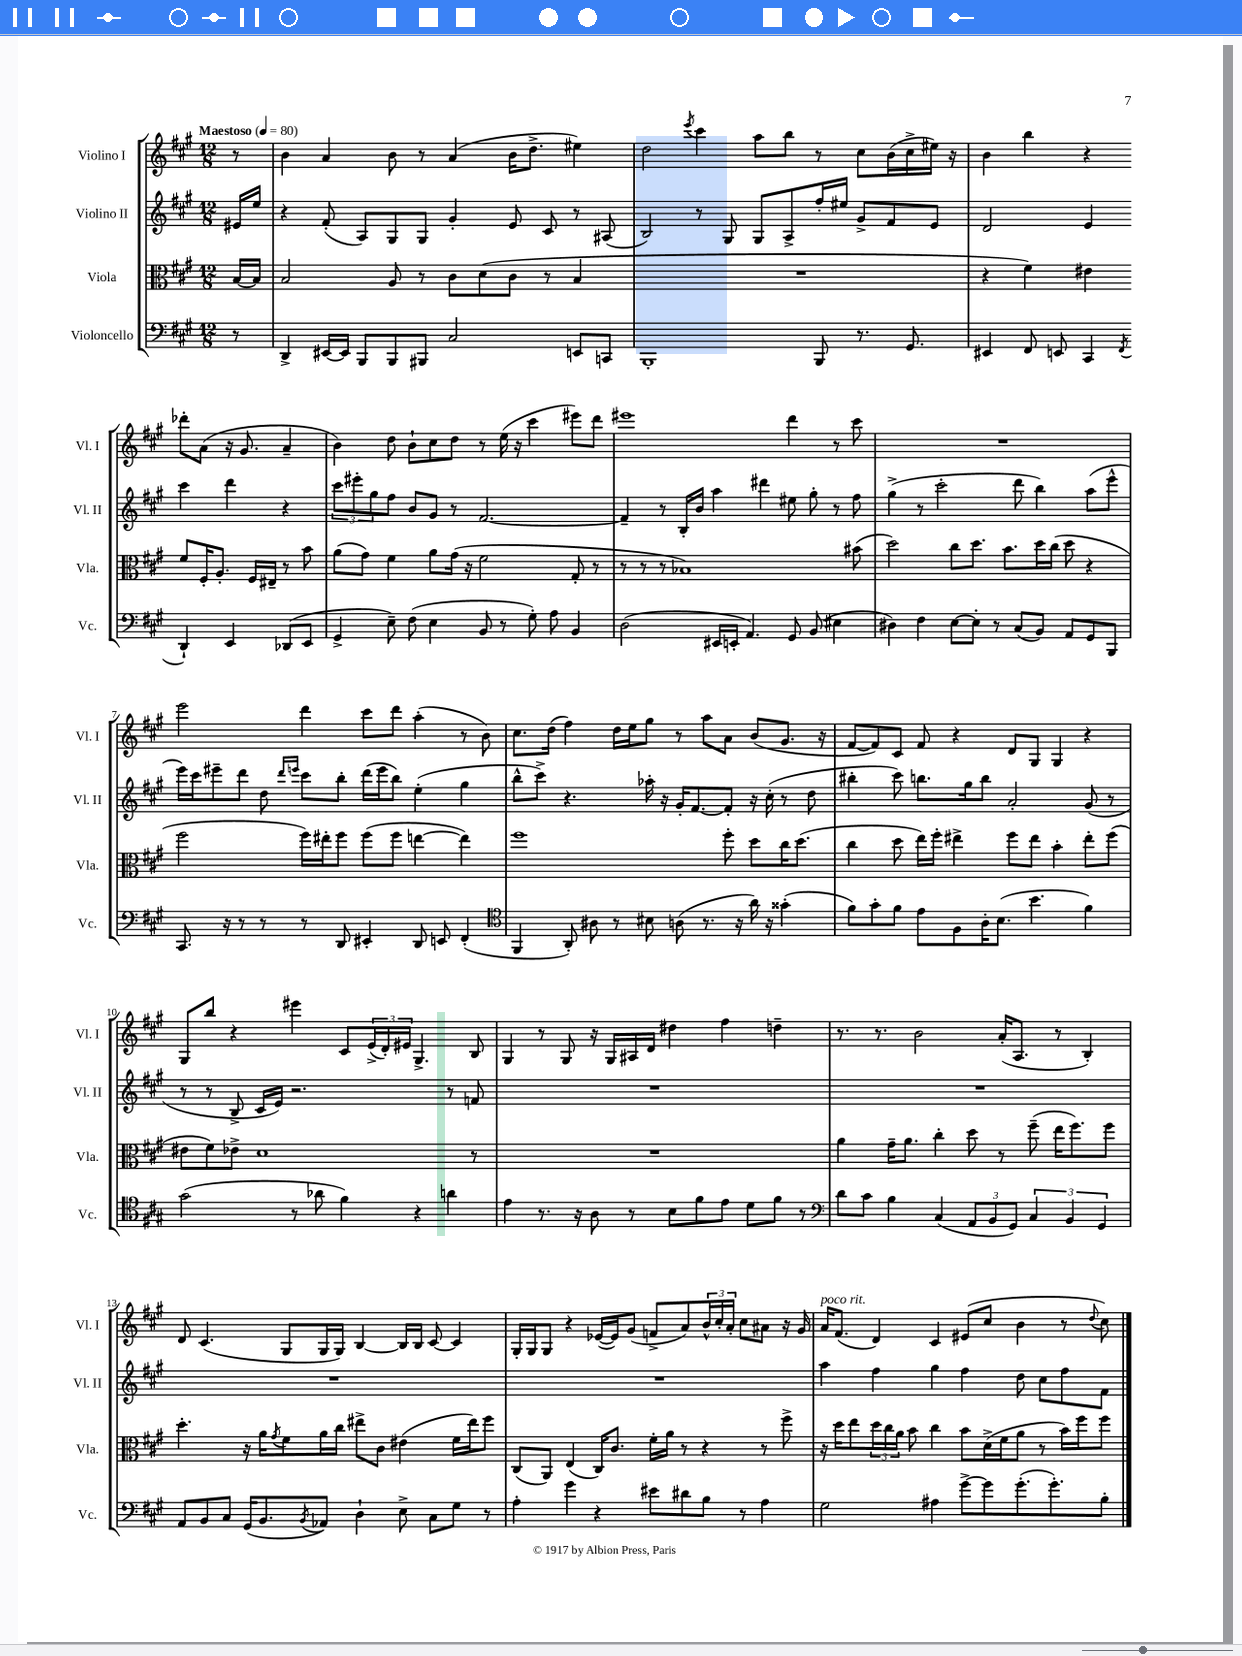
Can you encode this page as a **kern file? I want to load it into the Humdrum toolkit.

**kern	**kern	**kern	**kern
*staff4	*staff3	*staff2	*staff1
*clefF4	*clefC3	*clefG2	*clefG2
*k[f#c#g#]	*k[f#c#g#]	*k[f#c#g#]	*k[f#c#g#]
*M12/8	*M12/8	*M12/8	*M12/8
*MM80	*MM80	*MM80	*MM80
8r	[16B	16e#	8r
.	16B]	16ee	.
=	=	=	=
4DD^	2B	4r	4b
[16EE#	.	(8f#'	4a
16EE#]	.	.	.
8BBB	.	8A)	.
8BBB	8A	8G#	8b
8BBB#	8r	8G#	8r
2C#	8c#	4g#'	(4a
.	(8d	.	.
.	8c#	8e	16b
.	.	.	8.dd^
.	8r	8c#	.
8EE	4B	8r	4ee#)
8CC	.	(8A#	.
=	=	=	=
1BBB'	1.r	2B)	2dd
.	.	.	8qeee
.	.	8r	4ccc#
.	.	8G#	.
.	.	8G#	8aa
.	.	8A^	8bb
8BBB	.	16ff#'	8r
.	.	16ee#	.
8.r	.	8g#^	8cc#
.	.	8f#	(16b
8.GG#	.	.	16cc#^
.	.	8e	16ee#)
.	.	.	16r
=	=	=	=
4EE#	4r	2d	4b
8FF#	4f#)	.	4bb
8EE	.	.	.
4CC#	4e#	4e	4r
8qFF#	.	.	.
4DD`	8f#	4ccc#	8ddd-'
.	16F#'	.	(8a
.	8.A'	.	.
4EE	.	4ddd	16r
.	.	.	8.g#
.	16F#	.	.
.	16E#~	.	.
(8DD-	8r	4r	4a~
8EE	8b	.	.
=	=	=	=
4GG#^	(8a	12ccc#	4b)
.	.	12eee#'	.
.	8g#)	.	.
.	.	12gg#	.
8E~)	4f#	8ff#	8dd
(8F#	.	8b	8b`
4E	8a	8g#	8cc#
.	(16g#	8r	8dd
.	16r	.	.
8BB	2f#	[2.f#	8r
8r	.	.	(16ee
.	.	.	16r
8G#')	.	.	4ccc#
8A	.	.	.
4BB	8G#'	.	8eee#)
.	8r	.	8ddd
=	=	=	=
(2D	8r	4f#~]	1eee#
.	8r	.	.
.	8r	8r	.
.	1B-)	16B'	.
.	.	16b	.
16EE#	.	4aa	.
16EE'	.	.	.
4.AA)	.	.	.
.	.	4ddd#	.
8GG#	.	8ee#	4ddd
(8BB	.	8gg#'	.
4E#	.	8r	8r
.	(8b#	8ff#	8ccc#
=	=	=	=
4D#)	2dd)	(4gg#^	1.r
4F#	.	8r	.
.	.	2ccc#'	.
[8E	8cc#	.	.
8E']	8.dd	.	.
8r	.	.	.
.	8.b	.	.
(8C#	.	8ddd	.
8BB)	16dd	4bb)	.
.	(16cc#	.	.
8AA	8dd	.	.
8GG#	4r	(8aa	.
8BBB	.	8eee^^	.
=	=	=	=
8.CC#	2ff#	16eee)	2eee
.	.	16ccc#	.
.	.	8eee#~	.
16r	.	.	.
8r	.	8ddd	.
8r	.	8dd	.
.	.	16qqddd	.
.	.	16qqeee	.
8r	16ff#)	8ccc#	4ddd
.	16ee#'	.	.
8DD	8ff#	8bb'	.
4EE#'	(8ff#	(16ddd	8ccc#
.	.	16eee	.
.	8ff#	8bb)	8ddd
8DD	[4ee	(4ee'	(4aa'
8EE	.	.	.
(4FF#'	4ee])	4gg#	8r
.	.	.	8b)
=	=	=	=
*clefC4	*	*	*
4FF#	1ff#	8bb^^	8.cc#
.	.	8ccc#^)	.
.	.	.	(16dd
8AA')	.	4.r	4ff#)
8A#	.	.	.
8r	.	.	16dd
.	.	.	16ee
8B#	.	16aa-'	8gg#
.	.	16r	.
(8A	.	16g#'	8r
.	.	[8.f#	.
8.r	.	.	8aa
.	8ff#'	8f#']	8a
16r	.	.	.
16a)	8dd	16r	(8b
16r	.	(16cc#'	.
(4g##'	16cc#	8r	8.g#
.	(8.dd	.	.
.	.	8dd	.
.	.	.	16r
=	=	=	=
8f#)	4cc#	4bb#'	[8f#
8g#'	.	.	8f#])
8f#	8dd	8ccc#)	8c#
8e	16ee)	8.bb	8f#
.	16ff#'	.	.
8F#	4ee#^	.	4r
.	.	16gg#	.
16A'	.	8bb	.
(8.B	.	.	.
.	8ff#	2a'	8d
4.b	8ee#	.	8G#
.	4b'	.	4G#
4f#)	8ee#'	(8g#	4r
.	(8ff#	8r	.
=	=	=	=
(2g#	8e#	8r	8G#
.	8f#)	8r	8bb
.	8e-^	8B^	4r
.	1d	16c#	.
.	.	16e)	.
8r	.	2.r	4eee#
8a-	.	.	.
4f#)	.	.	8c#
.	.	.	(24e^
.	.	.	24d')
.	.	.	24e#
4r	.	.	4.G#^
4a	.	8r	.
.	8r	8f	8B
=	=	=	=
4e	1.r	1.r	4G#
8.r	.	.	8r
.	.	.	8G#
16r	.	.	.
8A	.	.	16r
.	.	.	16G#
8r	.	.	16A#
.	.	.	16d
8B	.	.	4dd#
8f#	.	.	.
8e	.	.	4ff#
8d	.	.	.
8f#	.	.	4dd~
8r	.	.	.
=	=	=	=
*clefF4	*	*	*
8d	4a	1.r	8.r
8c#	.	.	.
.	.	.	8.r
4B	16g#~	.	.
.	8.a	.	.
.	.	.	2b
(4C#	4cc#'	.	.
12AA	8dd	.	.
12BB	.	.	.
.	8r	.	(16a'
12GG#)	.	.	.
.	.	.	8.A
6C#	(8ff#~	.	.
.	16ee	.	8r
6BB	.	.	.
.	8.ff#)	.	.
.	.	.	4B')
6GG#	.	.	.
.	8ff#	.	.
=	=	=	=
8AA	4.dd'	1.r	8d
8BB	.	.	(4.c#
8C#	.	.	.
(16GG#	16r	.	.
8.BB	16a	.	.
.	8qg#	.	.
.	8f#	.	8G#
8qBB	.	.	.
8AA-)	16a	.	16G#
.	16cc#	.	16G#)
4D`	8ee#^	.	[4B
.	8c#	.	.
8E^	(4e#	.	16B]
.	.	.	16B
8C#	.	.	[8c#
8G#	16f#	.	4c#]
.	16ee#)	.	.
8r	8ff#	.	.
=	=	=	=
4A'	(8C#	1.r	16G#'
.	.	.	16G#
.	8AA)	.	8G#
4g#	(4E	.	4r
4r	16C#)	.	([16e-
.	8.c#	.	16e-])
.	.	.	(8g#
8e#	16f#'	.	8f^
.	16a	.	.
8d#	8r	.	8a)
8B	4r	.	24b^^
.	.	.	24cc#'
.	.	.	24a'
8r	.	.	8cc#
4A	8r	.	8a#
.	8ff#^	.	16r
.	.	.	16g#
=	=	=	=
2G#	16r	4aa	16a
.	16dd	.	(8.f#
.	8ee	.	.
.	24dd	4ff#	4d)
.	24cc#	.	.
.	24a	.	.
.	8b	.	.
4A#	4cc#	4gg#	4c#
[8g#^	8b	4ff#	(8e#
8g#]	(16d^	.	8cc#
.	16f#	.	.
(8.g#'	8a	8dd	4b
.	8r	8cc#	.
8.g#')	.	.	.
.	16b)	8ff#	8r
.	16ff#	.	.
.	.	.	8qqdd
8B'	8ff#	8f#	8cc#)
==	==	==	==
*-	*-	*-	*-
